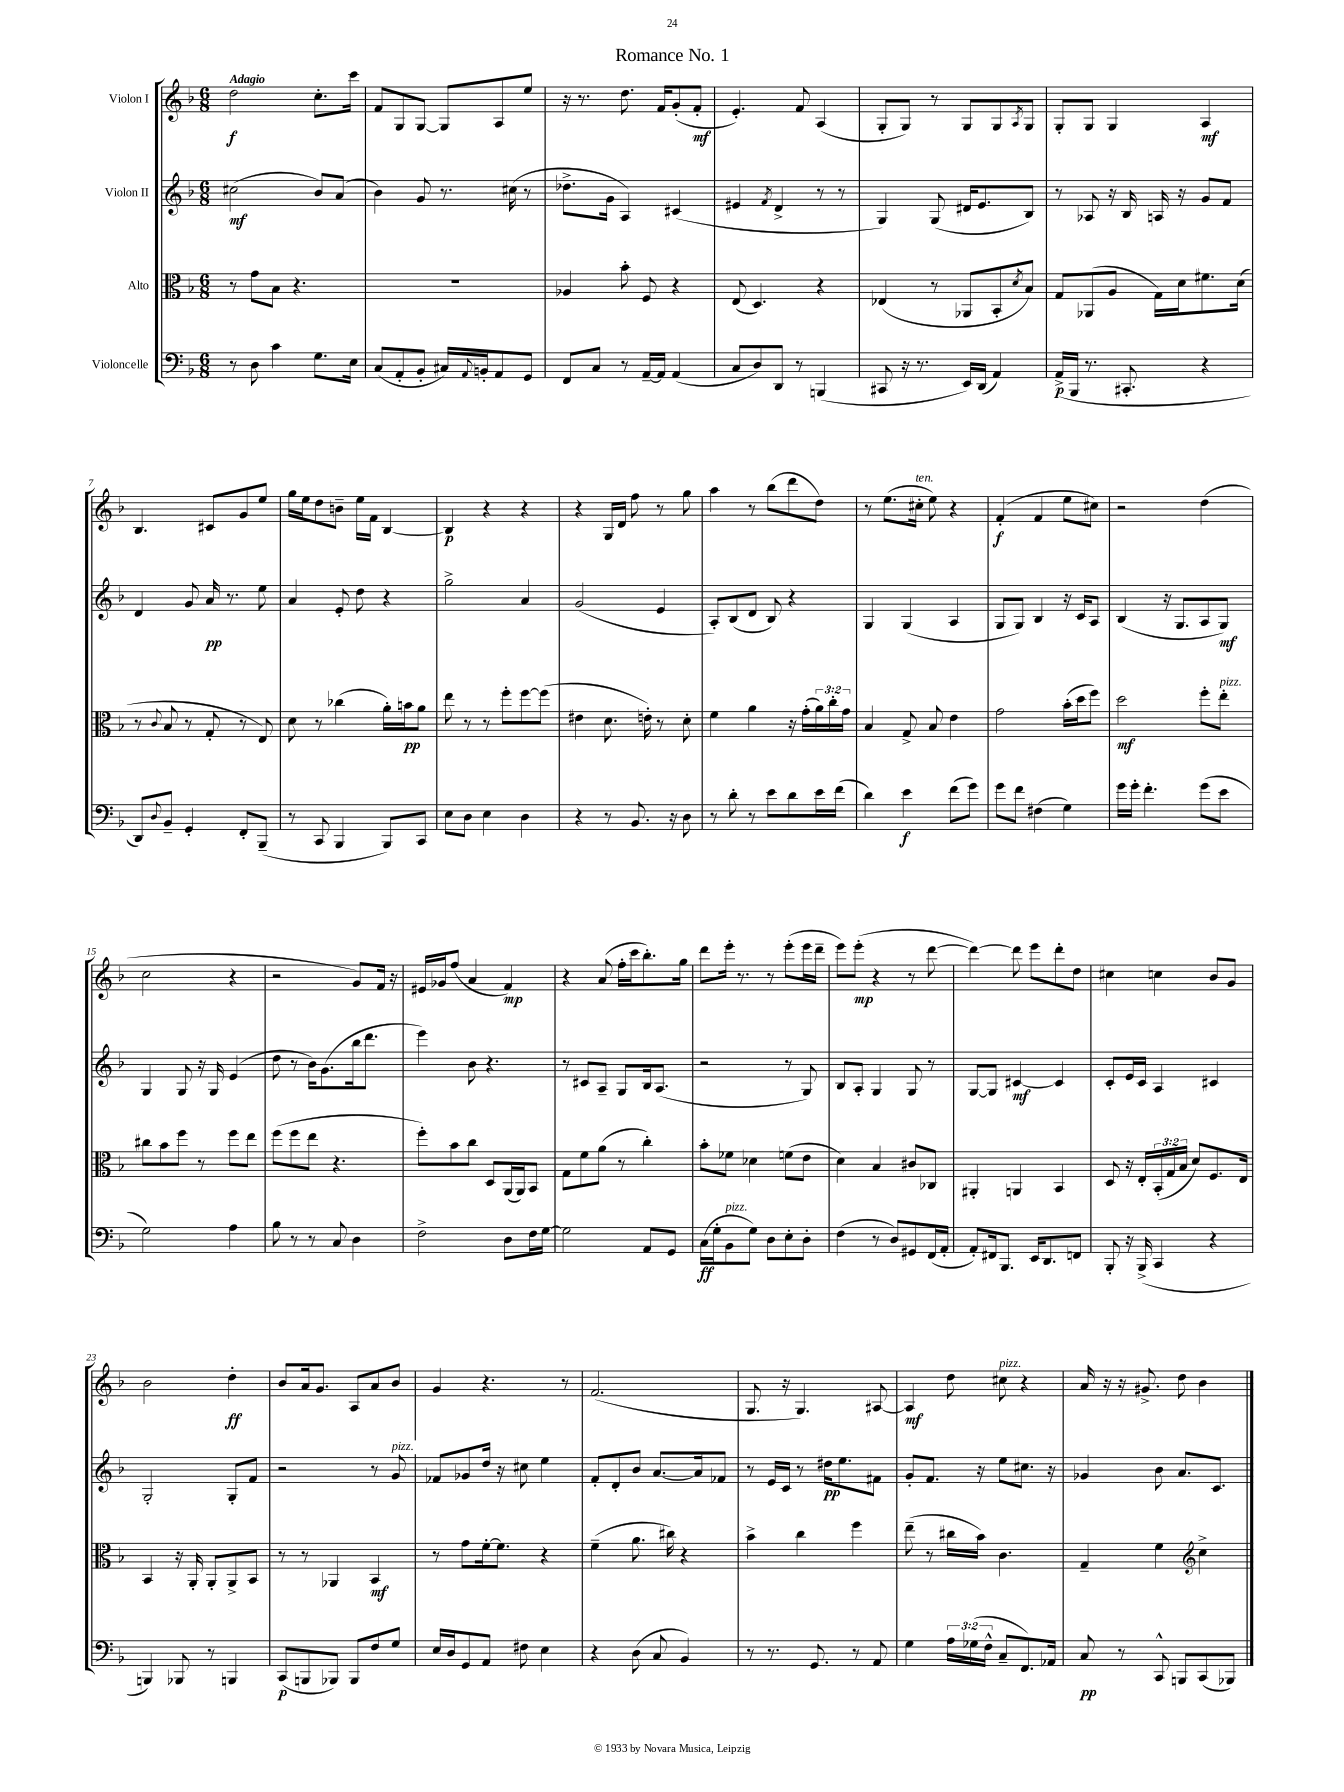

**kern	**kern	**kern	**kern
*staff4	*staff3	*staff2	*staff1
*clefF4	*clefC3	*clefG2	*clefG2
*k[b-]	*k[b-]	*k[b-]	*k[b-]
*M6/8	*M6/8	*M6/8	*M6/8
8r	8r	(2cc#\	2dd\
8D\	8g\L	.	.
4c\	8B-\J	.	.
.	4.r	.	.
8.G\L	.	8b-/L)	8.cc'\L
.	.	(8a/J	.
16E\Jk	.	.	16ccc\Jk
=	=	=	=
(8C/L	2.r	4b-\)	8f/L
8AA'/	.	.	8G/
8BB-'/J	.	8g/	[8G/J
16C#/LL)	.	8.r	8G/]L
8qqAA/	.	.	.
16BB'/J	.	.	.
8AA/	.	.	8A/
.	.	(16cc#\	.
8GG/J	.	8r	8ee/J
=	=	=	=
8FF/L	4A-/	8.dd-^\L	16r
.	.	.	8.r
8C/J	.	.	.
.	.	16g\Jk	.
8r	8b-'\	4A/)	8.dd\
[16AA~/LL	8F/	.	.
16AA/]JJ	.	.	16f/LK
(4AA/	4r	(4c#/	(8g'/
.	.	.	8f'/J
=	=	=	=
8C/L	(8E/	4e#/	4.e'/)
8D/)	4.D/)	.	.
.	.	8qf/	.
8DD/J	.	4d^/	.
8r	.	.	8f/
(4BBB/	4r	8r	(4A/
.	.	8r	.
=	=	=	=
8CC#/	(4E-/	4G/)	8G'/L
16r	.	.	8G/J)
8.r	.	.	.
.	8r	(8G/	8r
16EE/LL)	8AA-/L	16d#/LK	8G/L
(16DD/JJ	.	8.e/	.
4AA/)	8BB-'/	.	8G/
.	8qd/	.	8qA/
.	8B-/J)	8B-/J)	8G/J
=	=	=	=
(16AA^/LL	8G/L	8r	8G'/L
16BBB-/JJ	.	.	.
8.r	(8AA-/	8A-/	8G/J
.	8A/J	16r	4G/
8.CC#'/	.	16B-/	.
.	16G\LL)	16A/	.
.	16d\J	16r	.
4r	8.f#\	8g/L	4A/
.	.	8f/J	.
.	(16d\Jk	.	.
=	=	=	=
8DD/L)	8r	4d/	4.B-/
8qqD/	8qqc/	.	.
8BB-~/J	8B-/	.	.
4GG'/	8r	8g/	.
.	8G'/	16a/	8c#/L
.	.	8.r	.
8FF'/L	8r	.	8g/
(8BBB-~/J	8E/)	8ee\	8ee/J
=	=	=	=
8r	8d\	4a/	16gg\LL
.	.	.	16ee\J
8CC/	8r	.	8dd\
4BBB-/	(4cc-\	8e'/	8b~\J
.	.	8dd\	16ee\LL
.	.	.	16f\JJ
8BBB-/L)	16a'\LL)	4r	[4B-/
.	16b\J	.	.
8CC/J	8a\J	.	.
=	=	=	=
8E\L	8ee\	2gg^\	4B-/]
8D\J	8r	.	.
4E\	8r	.	4r
.	8ff'\L	.	.
4D\	[8ff\	4a/	4r
.	(8ff\]J	.	.
=	=	=	=
4r	4e#\	(2g/	4r
8r	8.d\	.	16G/LL
.	.	.	16d/JJ
8.BB-/	.	.	8ff\
.	16e'\)	.	.
.	8r	4e/	8r
16r	.	.	.
8D\	8d'\	.	8gg\
=	=	=	=
8r	4f\	8A'/L)	4aa\
8d'\	.	(8B-/	.
8r	4a\	8d/J	8r
8e\L	.	8B-/)	(8bb-\L
8d\	16r	4r	8ddd\
.	(16g'\LL	.	.
16e\L	24a\)	.	8dd\J)
.	24cc'\	.	.
(16f\JJ	.	.	.
.	24g\JJ	.	.
=	=	=	=
4d\)	4B-/	4G/	8r
.	.	.	(8.ee\L
4e\	8G^/	(4G/	.
.	.	.	16cc#'\Jk
.	8B-/	.	8ee\)
(8f\L	4e\	4A/	4r
8g\J)	.	.	.
=	=	=	=
8g\L	2g\	8G/L	(4f'/
8f\J	.	8G/J)	.
(4F#\	.	4B-/	4f/
4G\)	(16b-'\LL	16r	8ee\L
.	16dd\J	16c/LK	.
.	8ff\J)	8A/J	8cc#\J)
=	=	=	=
16g\LL	2dd\	(4B-/	2r
16g'\JJ	.	.	.
4.f'\	.	.	.
.	.	16r	.
.	.	8.G/L	.
(8g\L	8ff'\L	8A/	(4dd\
8e\J	8ee'\J	8G/J)	.
=	=	=	=
2G\)	8cc#\L	4G/	2cc\
.	8b-\	.	.
.	8ff\J	8G/	.
.	8r	16r	.
.	.	16G/	.
4A\	8ff\L	(4e/	4r
.	8ee\J	.	.
=	=	=	=
8B-\	(8ff\L	8dd\	2r
8r	8ff\	8r	.
8r	8ee\J	16b-\LK)	.
.	.	(8.g\	.
8C/	4.r	.	.
4D\	.	16bb-\k	8g/L)
.	.	8.ddd\J	.
.	.	.	16f/Jk
.	.	.	16r
=	=	=	=
2F^\	8ff'\L)	4eee\)	16e#/LL
.	.	.	16g-/J
.	8b-\	.	(8ff/J
.	8cc\J	8b-\	4a/
.	8D/L	4.r	.
8D\L	(16AA/L	.	4f/)
.	16AA/J)	.	.
16F\L	8BB-/J	.	.
[16G\JJ	.	.	.
=	=	=	=
2G\]	8G\L	8r	4r
.	8f\	8c#/L	.
.	(8a\J	8A~/J	(8a/
.	8r	8G/L	16ff'\LL
.	.	.	16ccc\J
8AA/L	4cc'\)	16B-/k	8.bb-'\)
.	.	(8.A/J	.
8GG/J	.	.	.
.	.	.	16gg\Jk
=	=	=	=
(16C\LL	8b-'\L	2r	8ddd\L
16G'\J	.	.	.
8BB-\	8f-\J	.	16eee'\Jk
.	.	.	8.r
8G\J)	4d-\	.	.
8D\L	.	.	8r
8E'\	(8f\L	8r	(8eee'\L
8D'\J	8e\J	8G/)	16eee\L
.	.	.	16ddd~\JJ
=	=	=	=
(4F\	4d\)	8B-/L	8eee\L)
.	.	8A'/J	(8eee'\J
8r	4B-/	4G/	4r
8D/L)	.	.	.
8GG#/	8c#/L	8G/	8r
(16FF/L	8C-/J	8r	[8ddd\
16AA'/JJ	.	.	.
=	=	=	=
8AA'/L)	4AA#'/	[8G/L	4ddd\_)
16FF#/k	.	8G/]J	.
8.BBB-/J	.	.	.
.	4AA/	[4c#/	8ddd\]
16EE/LK	.	.	8eee\L
8.DD/	.	.	.
.	4BB-/	4c#/]	8ddd'\
8FF/J	.	.	8dd\J
=	=	=	=
8BBB-'/	8D/	8c'/L	4cc#\
16r	16r	16e/L	.
(16BBB-^/	16E'/LL	16c/JJ	.
4CC/	(24BB-'/	4A/	4cc\
.	24G/	.	.
.	24B-/JJ	.	.
.	8d/L)	.	.
4r	8.F/	4c#/	8b-/L
.	.	.	8g/J
.	16E/Jk	.	.
=	=	=	=
4BBB/)	4BB-/	2G'/	2b-\
8BBB-/	16r	.	.
.	16AA'/	.	.
8r	8AA'/L	.	.
4BBB/	8AA^/	8G'/L	4dd'\
.	8BB-/J	8f/J	.
=	=	=	=
(8CC/L	8r	2r	8b-/L
8BBB/	8r	.	16a/k
.	.	.	8.g/J
8BBB-/J)	4AA-/	.	.
8BBB-/L	.	.	8A/L
8F/	4BB-/	8r	8a/
8G/J	.	8g/	8b-/J
=	=	=	=
16E/LL	8r	8f-/L	4g/
16D/J	.	.	.
8GG/	8g\L	8g-/	.
8AA/J	[16f'\k	16dd/Jk	4.r
.	8.f\]J	16r	.
8F#\	.	8cc#\	.
4E\	4r	4ee\	.
.	.	.	8r
=	=	=	=
4r	(4f~\	8f'/L	(2.f/
.	.	8d'/	.
(8D\	8.a\	8b-/J	.
8C/	.	[8.a/L	.
.	16cc#\)	.	.
4BB-/)	4r	.	.
.	.	16a/]k	.
.	.	8f-/J	.
=	=	=	=
8r	4b-^\	8r	8.G/
8.r	.	16e/LL	.
.	.	16c/JJ	16r
.	4cc\	8r	4.G/)
8.GG/	.	.	.
.	.	16dd#\LK	.
.	.	8.ee\	.
8r	4ff\	.	.
8AA/	.	8f#\J	[8A#/
=	=	=	=
4G\	(8ee~\	8g'/L	4A#/]
.	8r	8.f/J	.
24A\LL	16cc#\LL	.	8dd\
(24G-\	.	.	.
.	16b-\JJ)	16r	.
24F^^\JJ	.	.	.
8C~/L	4.c\	8ee\L	8cc#\
8.FF/)	.	8.cc#\J	4r
16AA-/Jk	.	16r	.
=	=	=	=
8C/	4G~/	4g-/	16a/
.	.	.	16r
8r	.	.	16r
.	.	.	8.g#^/
8CC^^/	4f\	8b-\	.
8BBB/L	.	8.a/L	8dd\
*	*clefG2	*	*
(8CC/	4cc^\	.	4b-\
.	.	8.c/J	.
8BBB-/J)	.	.	.
==	==	==	==
*-	*-	*-	*-
